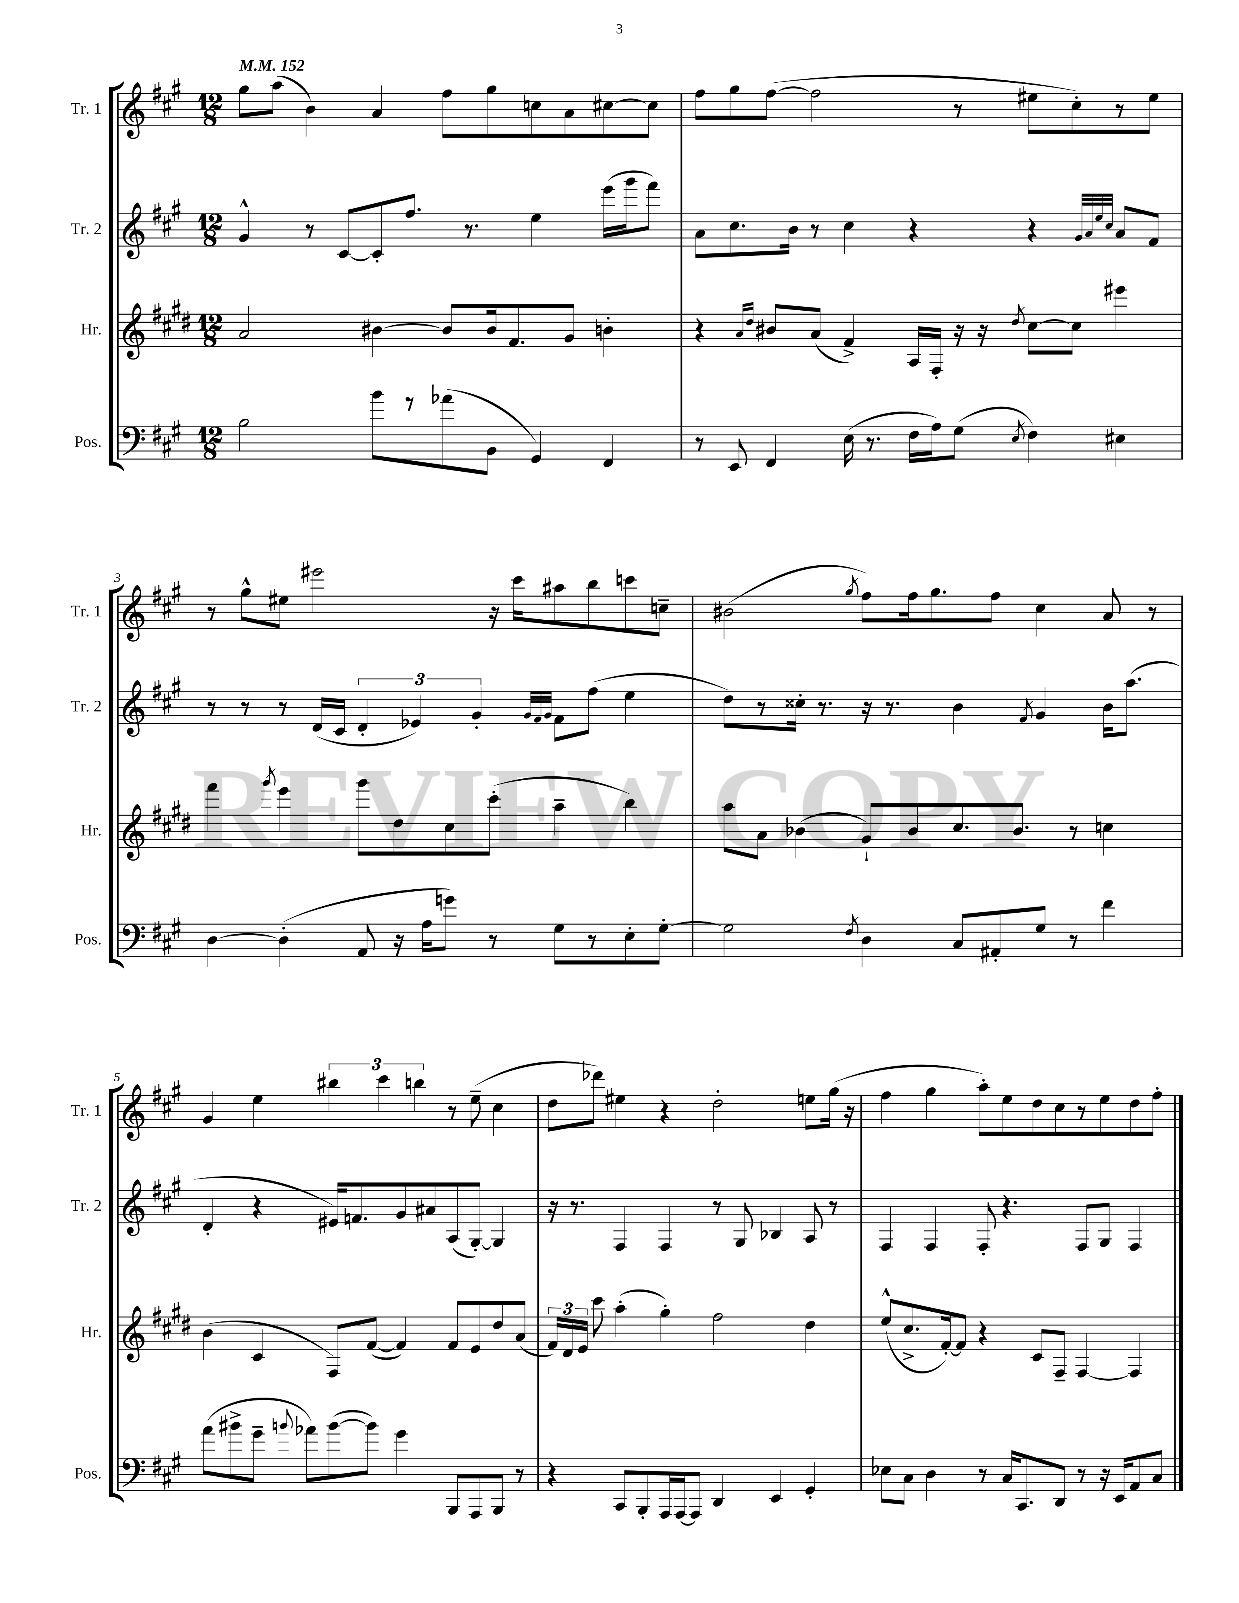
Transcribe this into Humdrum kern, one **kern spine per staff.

**kern	**kern	**kern	**kern
*part4	*part3	*part2	*part1
*staff4	*staff3	*staff2	*staff1
*I"Pos.	*I"Hr.	*I"Tr. 2	*I"Tr. 1
*I'Pos.	*I'Hr.	*I'Tr. 2	*I'Tr. 1
*clefF4	*clefG2	*clefG2	*clefG2
*k[f#c#g#]	*k[f#c#g#d#]	*k[f#c#g#]	*k[f#c#g#]
*M12/8	*M12/8	*M12/8	*M12/8
*MM152	*MM152	*MM152	*MM152
=1	=1	=1	=1
2B\	2a/	4g#^^/	8gg#\L
.	.	.	(8aa\J
.	.	8r	4b\)
.	.	[8c#/L	.
8b\L	[4b#X\	8c#'/]	4a/
8r	.	8.ff#/J	.
(8a-X\	8b#/L]	.	8ff#\L
.	.	8.r	.
8BB\J	16b#/k	.	8gg#\
.	8.f#/	.	.
4GG#/)	.	4ee\	8ccn\
.	8g#/J	.	8a\
4FF#/	4bn'\	(16eee\LL	[8cc#X\
.	.	16ggg#\J	.
.	.	8fff#\J)	8cc#\J]
=2	=2	=2	=2
8r	4r	8a\L	8ff#\L
8EE/	.	8.cc#\	8gg#\
.	16qqa/LL	.	.
.	16qqdd#/JJ	.	.
4FF#/	8b#X/L	.	([8ff#\J
.	.	16b\Jk	.
.	(8a/J	8r	2ff#\]
(16E\	4f#^/)	4cc#\	.
8.r	.	.	.
16F#\LL	16A/LL	4r	.
16A\J)	16F#'/JJ	.	.
(8G#\J	16r	.	8r
.	16r	.	.
8qE/	8qdd#/	.	.
4F#\)	[8cc#\L	4r	8ee#X\L
.	8cc#\J]	.	8cc#'\)
.	.	32qqg#/LLL	.
.	.	32qqa/	.
.	.	32qqee/	.
.	.	32qqcc#/JJJ	.
4E#X\	4eee#X\	8a/L	8r
.	.	8f#/J	8ee#\J
!!LO:LB:g=z
=3	=3	=3	=3
[4D\	4fff#\	8r	8r
.	.	8r	8gg#^^\L
.	8qggg#/	.	.
(4D'\]	4eee\	8r	8ee#X\J
.	.	(16d/LL	2eee#X\
.	.	16c#/JJ	.
8AA/	8ggg#\L	6d'/	.
16r	8dd#\	.	.
.	.	6e-X/)	.
16A\KL	.	.	.
8gn\J)	8cc#\	.	.
.	.	6g#'/	.
8r	(8ccc#'\J	.	16r
.	.	.	16ccc#\KL
.	.	32qqg#/LLL	.
.	.	32qqf#/	.
.	.	32qqg#/JJJ	.
8G#\L	4aa~\	8f#\L	8aa#X\
8r	.	(8ff#\J	8bb\
8E'\	4bb\)	4ee\	8cccn\
[8G#'\J	.	.	8ccn~\J
=4	=4	=4	=4
2G#\]	8aa\L	8dd\L)	(2b#X\
.	8a\J	8r	.
.	(4b-X\	16cc##X'\Jk	.
.	.	8.r	.
8qF#/	.	.	8qgg#/
4D\	8g#`/L)	16r	8ff#\L)
.	.	8.r	.
.	8b-/	.	16ff#\k
.	.	.	8.gg#\
8C#/L	8.cc#/	4b\	.
8AA#X'/	.	.	8ff#\J
.	8.b-/J	.	.
.	.	8qf#/	.
8G#/J	.	4g#/	4cc#\
8r	8r	.	.
4f#\	4ccn\	16b\KL	8a/
.	.	(8.aa\J	.
.	.	.	8r
!!LO:LB:g=z
=5	=5	=5	=5
(8a\L	(4b\	4d'/	4g#/
8b#X^\	.	.	.
8g#~\J	4c#/	4r	4ee\
8qqbn/	.	.	.
8a-X\L)	.	.	.
([8b\	8F#/L)	16e#X/KL)	6bb#X\
.	.	8.fn/	.
8b\J])	([8f#/J	.	.
.	.	.	6ccc#\
4g#\	4f#/])	8g#/	.
.	.	.	6bbn\
.	.	8a#X/	.
8BBB/L	8f#/L	(8A/	8r
8AAA/	8e/	[8G#'/J)	(8ee~\
8BBB/J	8dd#/	4G#/]	4cc#\
8r	(8a/J	.	.
=6	=6	=6	=6
4r	24f#/LL)	16r	8dd\L
.	24d#/	.	.
.	.	8.r	.
.	24e/JJ	.	.
.	8ccc#\	.	8ddd-X\J)
8CC#/L	(4aa'\	4F#/	4ee#X\
8BBB'/	.	.	.
16AAA/L	4gg#'\)	4F#/	4r
[16AAA/J	.	.	.
8AAA/J]	.	.	.
4DD/	2ff#\	8r	2dd'\
.	.	8G#/	.
4EE/	.	4B-X/	.
4GG#'/	4dd#\	8A/	8een\L
.	.	8r	(16gg#\Jk
.	.	.	16r
=7	=7	=7	=7
8E-X\L	(8ee^^/L	4F#/	4ff#\
8C#\J	8.cc#^/	.	.
4D\	.	4F#/	4gg#\
.	[16f#'/k)	.	.
.	8f#/J]	.	.
8r	4r	8F#'/	8aa'\L)
16C#/KL	.	4.r	8ee\
8.CC#/	.	.	.
.	8c#/L	.	8dd\
8DD/J	8F#~/J	.	8cc#\
8r	[4F#/	8F#/L	8r
16r	.	8G#/J	8ee\
16EE/KL	.	.	.
8AA/	4F#/]	4F#/	8dd\
8C#/J	.	.	8ff#'\J
==	==	==	==
*-	*-	*-	*-
